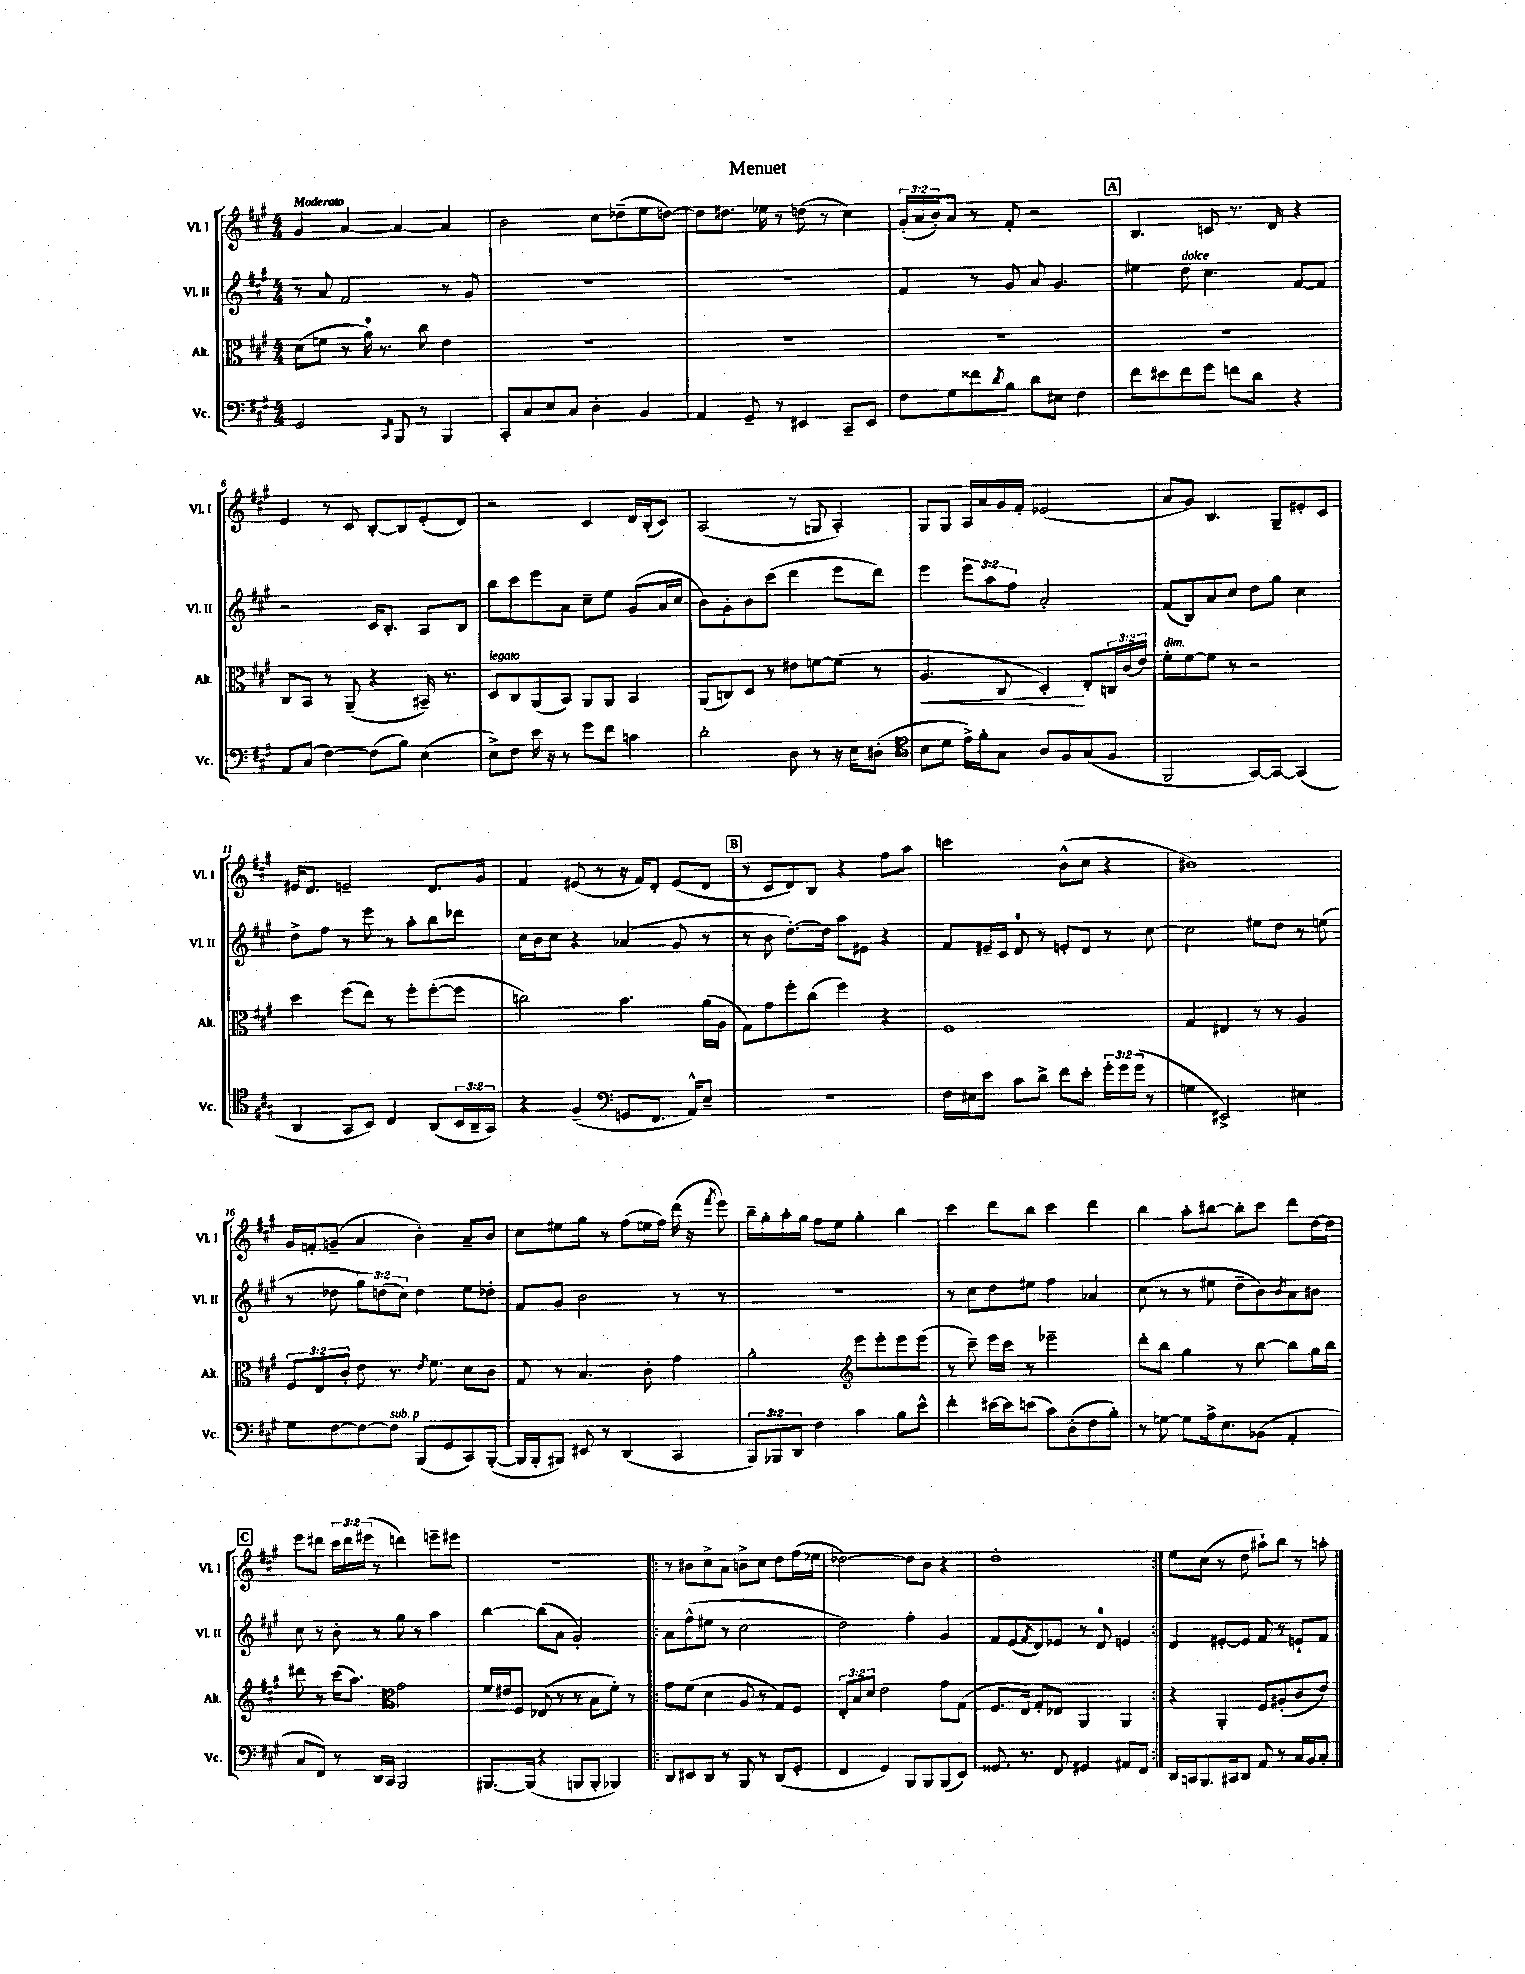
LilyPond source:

\header { title = "Menuet" }
<<
\new StaffGroup <<
\new Staff = "s0" \with { instrumentName = "Vl. I" shortInstrumentName = "Vl. I" } {
    \clef treble \key a \major \numericTimeSignature \time 4/4 \override Staff.TupletNumber.text = #tuplet-number::calc-fraction-text \tempo "Moderato"
    gis'4 a'4~ a'4~ a'4 |
    b'2 cis''8 des''8--( e''8 d''8~) |
    d''8 dis''8. ees''16 r8 d''8( r8 cis''4) |
    \tuplet 3/2 { gis'16-.( a'16 b'16-.) } a'8 r8 fis'8-. r2 |
    \mark \markup { \box "A" } b4. c'8 r8. d'16 r4 |
    e'4 r8 cis'8 b8~-. b8 e'8-.( d'8) |
    r2 cis'4 d'16 b16-.( cis'8) |
    a2( r8 g8 a4-.) |
    gis8 gis8 a16 a'16 gis'16 fis'16-. ees'2( |
    a'8 gis'8) b4. gis8-- eis'8-. cis'8 |
    eis'16 d'8. e'2-- d'8. gis'16 |
    fis'4 eis'8( r8 r16 fis'16) d'8-. eis'8( d'8 |
    \mark \markup { \box "B" } r8 cis'8 d'8) b8 r4 fis''8 a''8 |
    c'''2 b'8-^( cis''8 r4 |
    bis'1) |
    gis'16 f'16-. g'8--( a'4 b'4-.) a'8-- b'8 |
    cis''8 eis''8 gis''8 r8 fis''8( e''16 fis''16) d'''16( r16 \acciaccatura { fis'''8 } e'''8) |
    b''16-- gis''16-. a''16-. gis''16 fis''8 e''8 gis''4-. b''4 |
    cis'''4 d'''8 b''8 cis'''4 d'''4 |
    b''4 a''8-. bis''8~ bis''8-. cis'''8 d'''8 d''16~ d''16 |
    \mark \markup { \box "C" } e'''8 dis'''8 \tuplet 3/2 { cis'''16 dis'''16 eis'''16( } r8 d'''4) e'''8-- eis'''8 |
    R1 |
    \repeat volta 2 { r8 bis'8 cis''8-> a'8 b'8-> cis''8 d''8 fis''16( ees''16 |
    des''2~) des''8 b'8 r4 |
    d''1-. | }
    e''8 cis''8( r8 d''8 ais''8-!) b''8 r8 a''8-. \bar "|." |
}
\new Staff = "s1" \with { instrumentName = "Vl. II" shortInstrumentName = "Vl. II" } {
    \clef treble \key a \major \numericTimeSignature \time 4/4 \override Staff.TupletNumber.text = #tuplet-number::calc-fraction-text
    r8 a'8 fis'2 r8 gis'8 |
    R1 |
    R1 |
    fis'4 r8 gis'8 a'8 gis'4. |
    \mark \markup { \box "A" } eis''4 d''8^\markup { \italic "dolce" } cis''4. fis'8~ fis'8 |
    r2 cis'16 b8.-. a8 b8 |
    b''8 cis'''8 e'''8 a'8 cis''8-- e''8 gis'8( a'16 cis''16 |
    b'8) gis'8-. b'8 cis'''8( d'''4 e'''8 d'''8) |
    e'''4 \tuplet 3/2 { e'''8 a''8 fis''8 } a'2-. |
    fis'8( b8) a'8 cis''8 d''8 gis''8 cis''4 |
    d''8-> fis''8 r8 e'''8 r8 a''8-. b''8 des'''8 |
    cis''16 b'16 cis''8 r4 aes'4( gis'8 r8 |
    \mark \markup { \box "B" } r8 b'8 d''8.~-.) d''16 a''8 eis'8 r4 |
    fis'8 eis'16-- cis'16 d'8-0 r8 e'8-. d'8 r8 cis''8~ |
    cis''2 eis''8 d''8 r8 e''8( |
    r8 des''8 \tuplet 3/2 { gis''8) d''8( cis''8) } d''4 e''8 des''8-. |
    fis'8 gis'8 b'2 r8 r8 |
    r1 |
    r8 cis''8 d''8 eis''8 fis''4 aes'4 |
    cis''8( r8 r8 eis''8 d''8-- b'8) \acciaccatura { b'8 } a'8 bis'8 |
    \mark \markup { \box "C" } cis''8 r8 b'8-. r8 gis''8 r8 a''4 |
    b''4~ b''8( a'8 gis'2-.) |
    \repeat volta 2 { a'8 fis''8-^( eis''8 r8 cis''2 |
    d''2) fis''4-. gis'4 |
    fis'8 e'8( \acciaccatura { fis'8 } d'8) ees'8 r8 d'8-0 e'4 | }
    d'4 eis'8~-. eis'8 fis'8 r8 e'8-! fis'8 \bar "|." |
}
\new Staff = "s2" \with { instrumentName = "Alt." shortInstrumentName = "Alt." } {
    \clef alto \key a \major \numericTimeSignature \time 4/4 \override Staff.TupletNumber.text = #tuplet-number::calc-fraction-text
    d'8( f'8 r8 a'16-0) r8. cis''8 e'4 |
    R1 |
    R1 |
    R1 |
    \mark \markup { \box "A" } R1 |
    cis8 b,8 r8 a,8--( r4 bis,16--) r8. |
    d8^\markup { \italic "legato" } cis8 a,8( b,8) a,8 a,8 b,4 |
    a,8( c8) d8 r8 eis'8 f'8~ f'8( r8 |
    a4.\< cis8 d4-.\!) e8-. \tuplet 3/2 { c16 cis'16( e'16) } |
    fis'8-.^\markup { \italic "dim." } fis'8~ fis'8 r8 r2 |
    d''4 fis''8( e''8) r8 fis''8-. fis''8~-.( fis''8 |
    c''2) b'4. a'16( a16 |
    \mark \markup { \box "B" } gis8) gis'8 fis''8-. cis''8( fis''4) r4 |
    fis1 |
    gis4 eis4 r8 r8 a4 |
    \tuplet 3/2 { fis8 e8 cis'8-. } e'8 r8. \acciaccatura { e'8 } fis'8. d'8 cis'8 |
    gis8 r8 b4. cis'8-. gis'4 |
    a'2-. \clef treble e'''8 e'''8-. e'''8 e'''8( |
    r8 cis'''8--) e'''16 cis'''16 r8 ees'''2-- |
    d'''8-. b''8 gis''4 r8 b''8~ b''8 gis''16 b''16 |
    \mark \markup { \box "C" } dis'''8 r8 cis'''16( a''8.) \clef alto gis'2 |
    fis'16 eis'16 fis8 ees8( r8 r8 b8 fis'8-.) r8 |
    \repeat volta 2 { gis'8 fis'8( d'4 a8 r8 gis8) fis8 |
    \tuplet 3/2 { e8-. b8 d'8 } e'2 gis'8 gis8( |
    fis8. e16) gis8-. ees8 a,4 a,4 | }
    r4 a,4-. fis8 ais8-.( cis'8 e'8) \bar "|." |
}
\new Staff = "s3" \with { instrumentName = "Vc." shortInstrumentName = "Vc." } {
    \clef bass \key a \major \numericTimeSignature \time 4/4 \override Staff.TupletNumber.text = #tuplet-number::calc-fraction-text
    gis,2 \acciaccatura { cis,8 } b,,8 r8 b,,4 |
    cis,8-. cis8 e8 cis8 d4-. b,4 |
    a,4 gis,8-- r8 eis,4 cis,8-- eis,8 |
    fis8 gis8 fisis'8 \acciaccatura { d'8 } b8 d'8 eis8 fis4 |
    \mark \markup { \box "A" } fis'8 eis'8 fis'8 gis'8 f'8 d'8 r4 |
    a,8 cis8( fis4~) fis8( b8) e4( |
    e8->) fis8 e'16 r16 r8 gis'8 fis'8 c'4 |
    d'2-. d8 r8 r16 e16 dis8-.( |
    \clef tenor b8 d'8 e'16->) fis'16-. gis8 a8 fis8 gis8( fis8 |
    fis,2 gis,8~) gis,8~ gis,4( |
    a,4 gis,8 b,8) cis4 a,8( \tuplet 3/2 { b,16 a,16-- gis,16) } |
    r4 fis4--( \clef bass g,8 fis,8. a,16-^) e8-- |
    \mark \markup { \box "B" } R1 |
    fis16 eis16 e'8 cis'8 d'8-> fis'8 e'8-. \tuplet 3/2 { gis'16-. gis'16 gis'16( } r8 |
    g4 eis,2->) eis4 |
    gis8 fis8~ fis8~ fis8^\markup { \italic "sub. p" } b,,8( gis,8 cis,8) b,,8~-.( |
    b,,16 b,,16-. bis,,8) eis,8 r8 d,4( cis,4 |
    \tuplet 3/2 { b,,8) bes,,8 d,8 } fis4 cis'4 b8 e'8-^ |
    fis'4-. eis'16~ eis'16 e'8( cis'8) d8-.( fis8 b8-.) |
    r8 g8~ g8 a16-> e8. bes,8( a,4-. |
    \mark \markup { \box "C" } cis8 fis,8) r8 d,16 cis,16 b,,2 |
    bis,,8.~ bis,,16( r4 b,,8 b,,8-. bes,,4) |
    \repeat volta 2 { d,8 eis,8 d,8 r8 b,,8 r8 d,8( gis,8-. |
    fis,4 gis,4) b,,8 b,,8 b,,8( e,8) |
    gisis,8. r8. fis,8 gis,4 ais,8 fis,8 | }
    d,16 c,16 b,,8. cis,16 d,8 a,8 r8 cis16 b,16 cis8-. \bar "|." |
}
>>
>>
